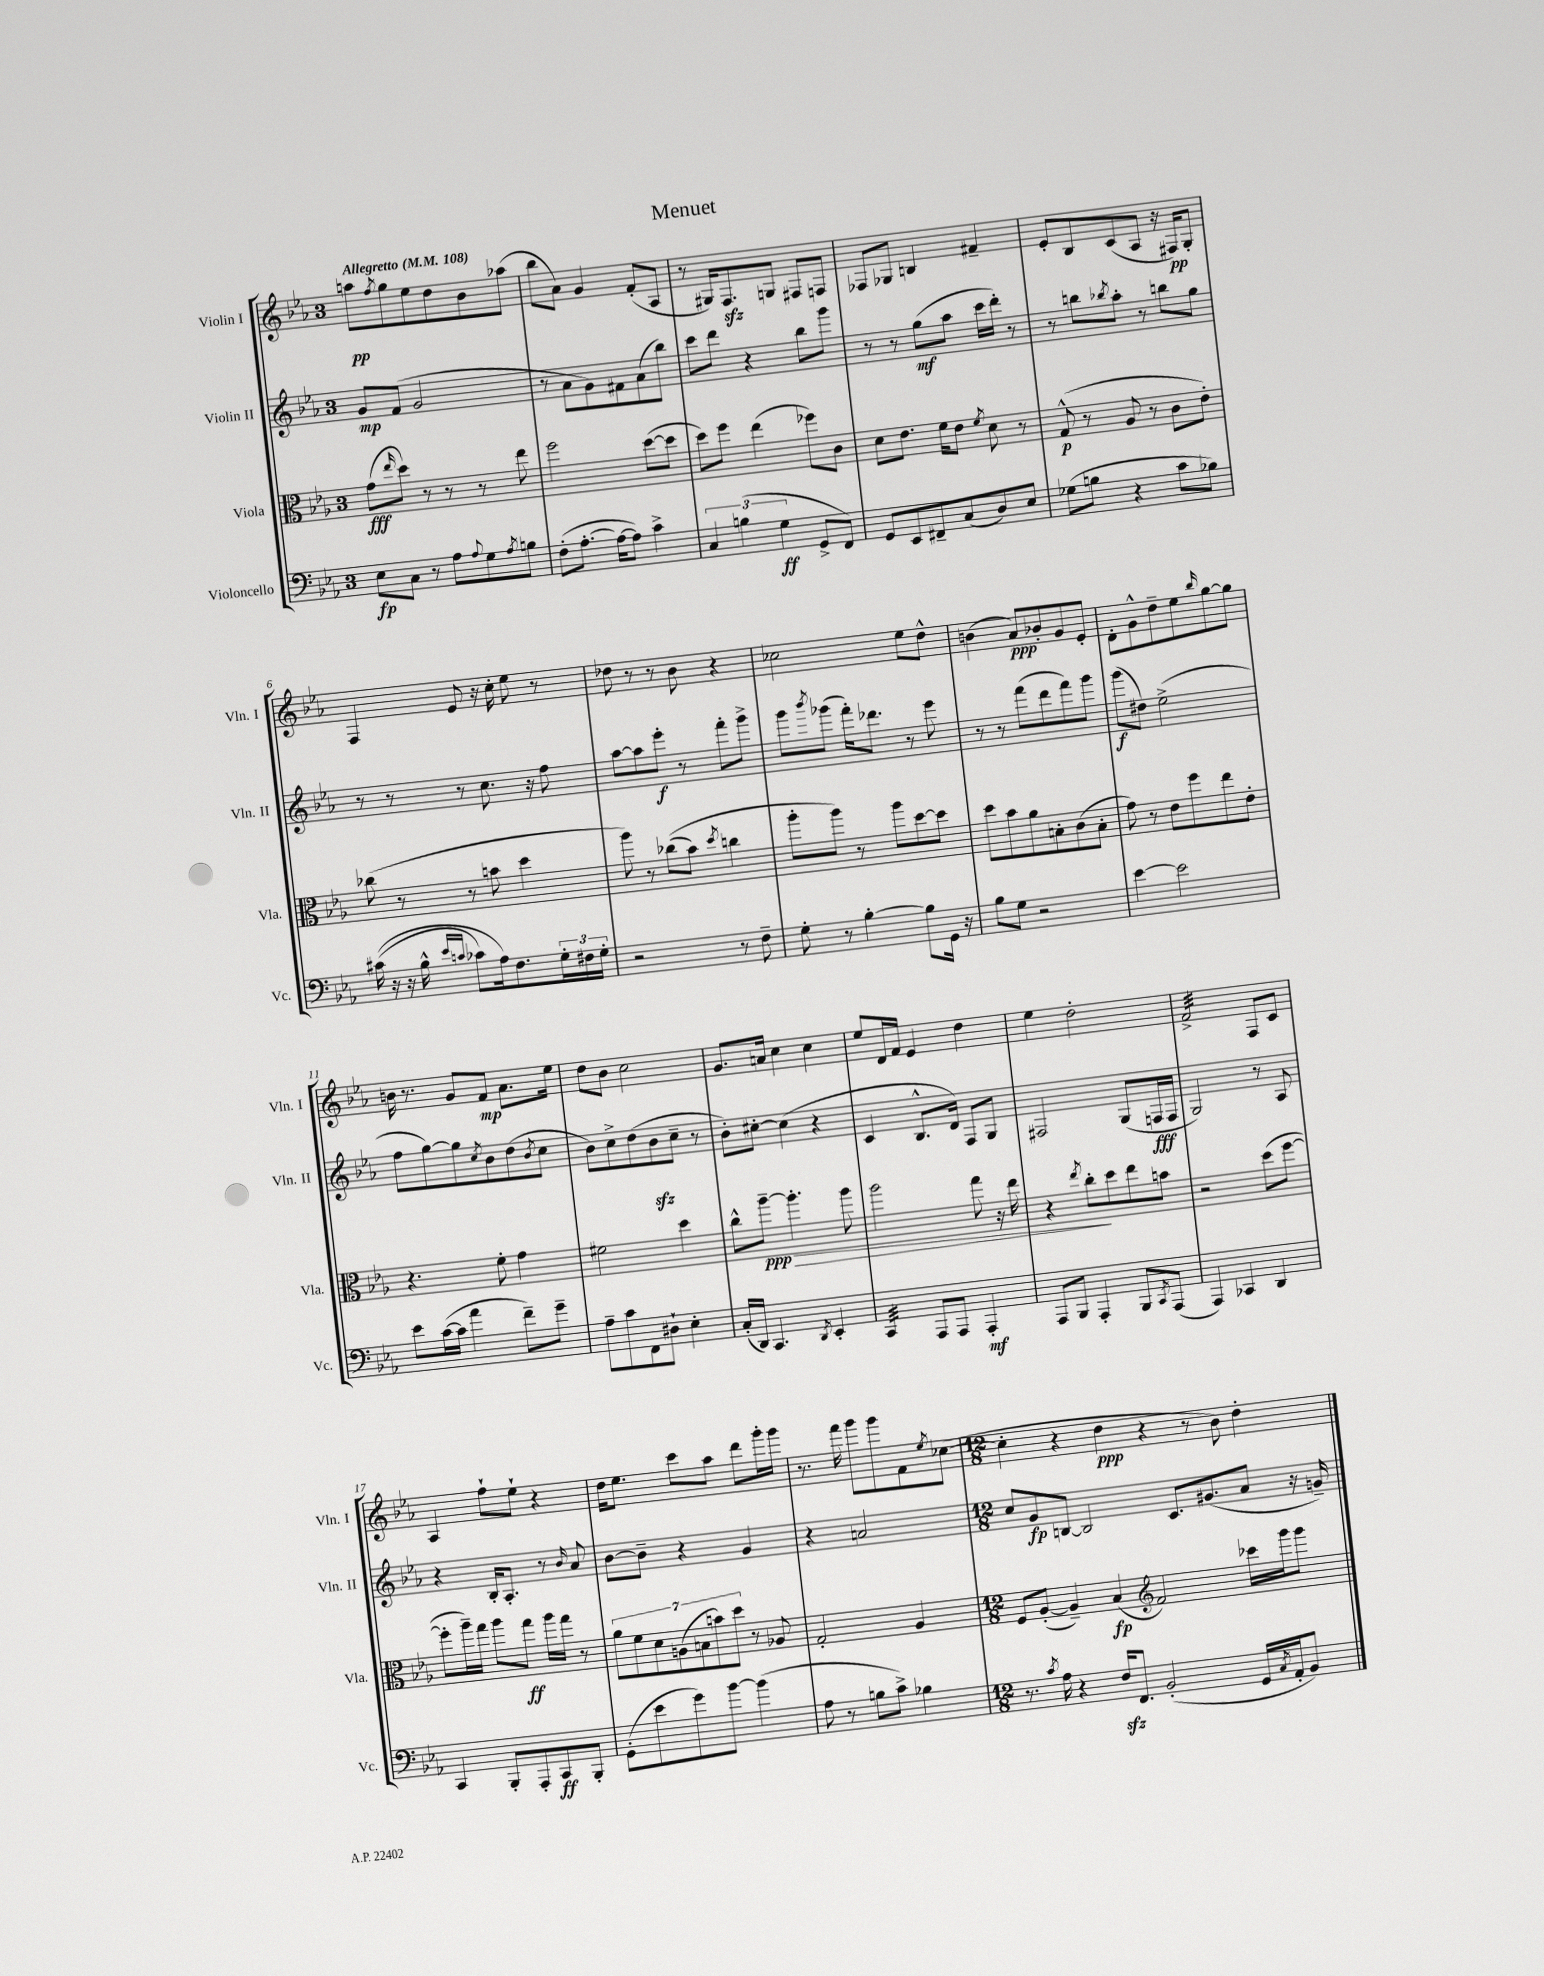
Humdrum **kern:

**kern	**kern	**kern	**kern
*staff4	*staff3	*staff2	*staff1
*clefF4	*clefC3	*clefG2	*clefG2
*k[b-e-a-]	*k[b-e-a-]	*k[b-e-a-]	*k[b-e-a-]
*M3/4	*M3/4	*M3/4	*M3/4
*MM108	*MM108	*MM108	*MM108
8E-\L	(8g\L	8g/L	8aa\L
.	16qqee-/	.	8qff/
8C\J	8dd\J)	(8f/J	8gg\
8r	8r	2g/	8ee-\
8A-\L	8r	.	8dd\
8qqA-/	.	.	.
8G\	8r	.	8b-\
8qA-/	.	.	.
8B\J	8ee-\	.	(8aa-\J
=	=	=	=
(8F'\L	2ff\	8r	8bb-\L
[8.A-'\J	.	8a-\L	8a-\J)
.	.	8g\)	4g/
16A-\_LK	.	.	.
8A-\]J)	.	8f#\	.
4c^\	([8dd\L	(8a-\	(8f'/L
.	8dd\]J	8bb-\J)	8A-/J
=	=	=	=
6C/	8dd\L)	8ccc\L	8r
.	8ff\J	8ddd\J	16G#/LK)
(6B\	.	.	.
.	.	.	8.F/
.	(4ee-\	4r	.
6G\	.	.	.
.	.	.	8G/J
8GG^/L	8ff-\L)	8bb-\L	8F#/L
8FF/J)	8c\J	8ggg\J	8F/J
=	=	=	=
8GG/L	8d\L	8r	8F-/L
8EE-/	8.e-\J	8r	8G-/J
8FF#~/	.	(8gg\L	4B/
.	16f\LK	.	.
(8C/	8e-\J	8aa-\J	.
.	8qf/	.	.
8D/)	8d\	16ccc\LL	4f#~/
.	.	16ddd'\JJ)	.
8E-/J	8r	8r	.
=	=	=	=
(8G-\L	(8G^^/	8r	8e-'/L
8B\J	8r	8bb\L	8B-/
.	.	8qbb-/	.
4r	8A-/	8aa-'\J	(8c/
.	8r	8r	8A-/J
8c\L	8c\L	8bb\L	16r
.	.	.	16F#/LK)
8B-\J)	8e-'\J)	8gg\J	8G'/J
=	=	=	=
&((16c#\	(8cc-\	8r	4F/
16r	.	.	.
16r	8r	8r	.
16B-^^\	.	.	.
16qqe-/LL	.	.	.
16qqc/JJ	.	.	.
8c-\L)	8r	8r	8e-/
16A-\k&)	8b\	8.cc\	16r
8.F\	.	.	16cc'\
.	4dd\	.	8ee-\
.	.	16r	.
24G'\L	.	8ff\	8r
24F#\	.	.	.
24G'\JJ	.	.	.
=	=	=	=
2r	8aa-\)	[8aa-\L	8dd-\
.	8r	8aa-\]	8r
.	&((8cc-\L	8eee-'\J	8r
.	8b-\J)	8r	8b-\
.	8qdd/	.	.
8r	4cc\	8fff'\L	4r
8F~\	.	8ggg^\J	.
=	=	=	=
8G'\	8aa-'\L	8ggg\L	2cc-\
.	.	8qbbb-/	.
8r	8aa-\J&)	(8ggg-\J	.
[4B-'\	8r	16fff'\LK)	.
.	.	8.ddd-\J	.
.	8aa-\L	.	.
8B-\]L	[8dd\	8r	8ee-\L
16GG\Jk	8dd\]J	8eee-\	8dd^^\J
16r	.	.	.
=	=	=	=
8B-\L	8dd\L	8r	(4b\
8G\J	8b-\	8r	.
2r	8a-\	(8fff\L	8a-/L)
.	8B'\	8ddd\	8b-'/
.	(8c\	8fff\)	8g/
.	8B'\J	8ggg\J	8e-'/J
=	=	=	=
[4e-\	8g\)	(8ggg\L	8d'\L
.	8r	8dd#\J)	8g^^\
2e-\]	8e-\L	(2ee-^\	8dd~\
.	8ff\	.	8ee-\
.	.	.	16qqbb-/
.	8ee-\	.	[8gg\
.	8e-'\J	.	8gg\]J
=	=	=	=
8e-\L	4.r	8ff\L	16b\
.	.	.	8.r
([16c\L	.	[8gg\)	.
16c\]JJ	.	.	.
4a-\	.	8gg\]	8g/L
.	.	8qcc/	.
.	8f'\	8b-\	8f/J
8f~\L)	4g\	(8dd\	8.a-\L
.	.	8qb-/	.
8g~\J	.	8cc\J	.
.	.	.	16ee-\Jk
=	=	=	=
8A-~\L	2f#\	8b-\L)	8dd\L
8c\	.	8cc^\	8b-\J
8FF\	.	(8dd\	2cc\
8D#`\J	.	8b-\	.
4E-'\	4dd\	8cc~\J	.
.	.	8r	.
=	=	=	=
(16C'/LL	8cc^^\L	8b-'\L)	8.g/L
16DD/JJ)	.	.	.
4.CC/	[8aa-~\J	[8cc#'\J	.
.	.	.	16a/Jk
.	4.aa-'\]	(4cc#\]	4cc\
8qDD/	.	.	.
4EE-'/	.	4r	4cc\
.	8aa-\	.	.
=	=	=	=
4CC/	2aa-\	4c/	8ee-/L
.	.	.	16d/L
.	.	.	16f/JJ
8AAA-/L	.	8.B-^^/L	4e-/
8AAA-/J	.	.	.
.	.	16d/Jk)	.
4AAA-'/	8gg\	8F/L	4dd\
.	16r	8G/J	.
.	16ee-\	.	.
=	=	=	=
8AAA-/L	4r	2F#/	4ee-\
8BBB-/J	.	.	.
.	8qee-/	.	.
4AAA-'/	8cc'\L	.	2dd'\
.	8dd\	.	.
8BBB-/L	8ee-\	(8G/L	.
8qCC/	.	.	.
(8AAA-/J	8b\J	16F/L	.
.	.	16F/JJ	.
=	=	=	=
4AAA-/)	2r	2G/)	2f^/
4CC-/	.	.	.
4DD/	(8dd\L	8r	8F/L
.	[8ff\J	8A-/	8c/J
=	=	=	=
4CC/	8ff'\]L	4r	4A-/
.	16aa-~\L)	.	.
.	16gg\JJ	.	.
8BBB-'/L	8aa-\L	16B-'/LK	8ff`\L
.	.	8.A-'/J	.
8AAA-'/	8gg\J	.	8ee-`\J
8CC/	16aa-\LL	8r	4r
.	16gg\JJ	.	.
.	.	16qqb-/	.
8BBB-'/J	8r	8a-/	.
=	=	=	=
(8GG'\L	14a-\L	[8b-\L	16dd\LK
.	.	.	8.ee-\J
.	14f\	.	.
8e-\	.	8b-~\]J	.
.	14d\	.	.
.	(14A\	.	.
8g\)	.	4r	8ccc\L
.	14B\	.	.
.	14b\)	.	.
[8b-\J	.	.	8aa-\J
.	14dd\J	.	.
(4b-\]	8r	4g/	8ddd\L
.	8A-/	.	16ggg'\L
.	.	.	16ggg\JJ
=	=	=	=
8A-\	2G'/	4r	8.r
8r	.	.	.
.	.	.	16fff\
8B\L	.	2a/	8ggg\L
8c^\J)	.	.	8ggg\
4B-\	4A-/	.	8f\
.	.	.	8qee-/
.	.	.	([8cc-\J
=	=	=	=
*M12/8	*M12/8	*M12/8	*M12/8
8.r	8F/L	8cc/L	4cc-'\]
.	([8A-'/J	8g/	.
8qc/	.	.	.
16A-\	.	.	.
4r	4A-~/])	[8B/J	4r
.	.	2B/]	.
16F/LK	(4B-/	.	4dd\
8.FF/J	.	.	.
*	*clefG2	*	*
(2BB-'/	2f/)	.	4r
.	.	8.c/L	.
.	.	.	8r
.	.	(8.g#/	.
.	.	.	8b-\)
16GG/LL	16ccc-\LL	8a-/J	4dd'\
8qC/	.	.	.
16AA-'/J	16ggg\J	.	.
8BB-/J)	8ggg\J	16r	.
.	.	16g~/)	.
==	==	==	==
*-	*-	*-	*-
